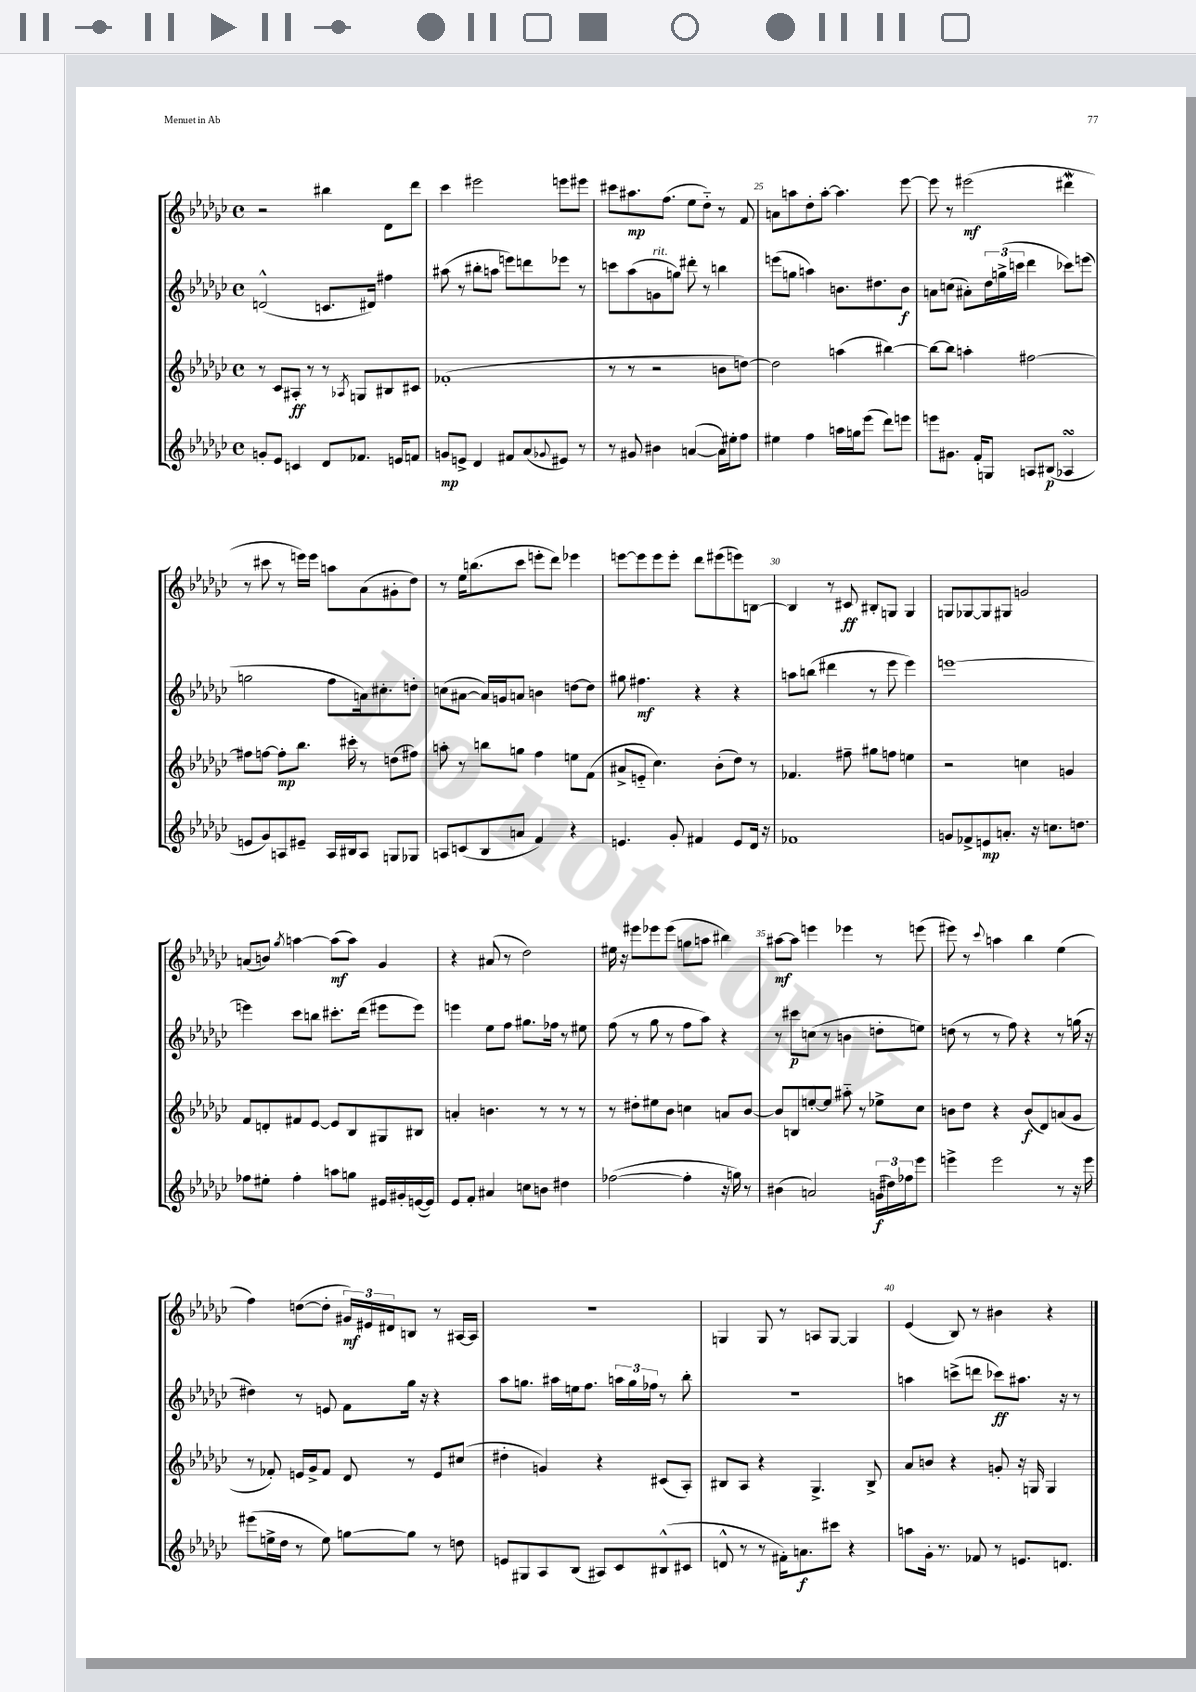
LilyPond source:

<<
\new StaffGroup <<
\new Staff = "s0" {
    \clef treble \key ges \major \defaultTimeSignature \time 4/4
    r2 bis''4 des'8 des'''8 |
    ces'''4 eis'''2 e'''8 eis'''8 |
    cis'''8 ais''8.\mp f''8.( ees''8 des''8-_) r8 f'8 |
    a'8 a''8 des''8-. a''8~-. a''4. ees'''8~ |
    ees'''8 r8 eis'''2\mf( dis'''4\mordent |
    r8 cis'''8 r8 e'''16) e'''16 a''8 aes'8( gis'8-. des''8) |
    r8 ees''16 b''8.( ces'''8 e'''8-. des'''8) ees'''4 |
    e'''8~ e'''8 e'''8 e'''8-. des'''8 eis'''8( e'''8) b8~ |
    b4 r8 cis'8\ff bis8-. g8 g4 |
    g8 ges8~ ges8 gis8 g'2 |
    a'8( b'8) \acciaccatura { ges''8 } a''4~ a''8\mf( a''8) ges'4 |
    r4 ais'8( r8 des''2) |
    eis''16 r16 eis'''8 ees'''8 ees'''8( g''8 a''8 bis''4) |
    ais''8~\mf ais''8 e'''4 ees'''4 r8 e'''8( |
    eis'''8) r8 \appoggiatura { ces'''8 } a''4 bes''4 ees''4( |
    f''4) d''8~( d''8-. \tuplet 3/2 { gis'16\mf) eis'16 dis'16 } b8 r8 ais16~ ais16 |
    r1 |
    g4 g8 r8 a8 g8~ g4 |
    ees'4( bes8) r8 bis'4 r4 \bar "|." |
}
\new Staff = "s1" {
    \clef treble \key ges \major \defaultTimeSignature \time 4/4
    d'2-^( c'8. dis'16) fis''4 |
    ais''8( r8 bis''8-. a''8 e'''8) d'''8 ees'''8 r8 |
    c'''8 aes''8( g'8^\markup { \italic "rit." } g''8) dis'''8-. r8 b''4 |
    e'''8( g''8 a''4) b'8. dis''8. b'8\f |
    a'8 c''8( ais'8-.) \tuplet 3/2 { des''16 g''16->( c'''16 } des'''4 ces'''8) e'''8( |
    g''2 f''8 a'16) cis''8.-. d''8-. |
    c''8( ais'8~ ais'16) g'16 a'8 b'4 d''8~ d''8 |
    gis''8 fis''4.\mf r4 r4 |
    a''8 b''8( dis'''4 r8 ees'''8 ees'''4) |
    e'''1~ |
    e'''4 ces'''8 b''8 cis'''8.-. des'''16( eis'''8 eis'''8) |
    e'''4 ees''8 f''8 gis''8. fes''16 r8 eis''8 |
    f''8( r8 ges''8 r8 f''8 aes''8) r4 |
    r8 cis'''8\p c''8( r8 b'4 d''8-. e''8) |
    d''8( r8 r8 f''8) r4 r8 g''16( r16 |
    dis''4) r8 e'8 f'8 ges''16 r16 r4 |
    aes''8 g''8. ais''16 e''16 f''8. \tuplet 3/2 { a''16 g''16 fes''16 } r8 bes''8-. |
    R1 |
    a''4 c'''8->( d'''8 ces'''8\ff) ais''8. r16 r8 \bar "|." |
}
\new Staff = "s2" {
    \clef treble \key ges \major \defaultTimeSignature \time 4/4
    r8 ces'8 ais8-.\ff r8 r8 \acciaccatura { aes8 } g8 bis8 cis'8 |
    fes'1-.( |
    r8 r8 r2 b'8 d''8~) |
    d''2 a''4( bis''4~) |
    bis''8~ bis''8 a''4-. fis''2~ |
    fis''8 f''8~ f''8-.\mp bes''8. cis'''16-. r8 d''8( fis''8) |
    a''8-. r8 b''8 g''8 f''4 e''8 f'8( |
    ais'8-> e'8-_ ces''4.) bes'8-.( des''8) r8 |
    fes'4. fis''8-- gis''8 f''8 e''4 |
    r2 c''4 g'4 |
    f'8 d'8-. fis'8 ees'8~ ees'8 bes8 gis8 bis8 |
    a'4-. b'4. r8 r8 r8 |
    r8 dis''8-. eis''8 bes'8 c''4 a'8 bes'8~ |
    bes'8 b8 e''8~-. e''8 ais''8-_ r8 ees''8-> ces''8 |
    b'8 des''8 r4 b'8\f( des'8) a'8( ges'8 |
    r8 fes'8-.) e'16 ges'16-> fes'8 des'8 r8 e'8 cis''8( |
    dis''4-. g'4) r4 cis'8( aes8-.) |
    bis8 aes8 r4 ges4.-> bis8-> |
    aes'8 b'8 r4 g'8-. r16 g16 g4 \bar "|." |
}
\new Staff = "s3" {
    \clef treble \key ges \major \defaultTimeSignature \time 4/4
    g'8-. ees'8 c'4 des'8 fes'8. e'16 f'8 |
    g'8\mp e'8-> des'4 fis'8 aes'8( \appoggiatura { ges'8 } eis'8) r8 |
    r8 gis'8 bis'4 a'4~( a'16) eis''16-. f''8 |
    eis''4 f''4 a''16 g''16 ees'''8( des'''8) e'''8 |
    e'''8 gis'8. f'16-. g8 a8 bis8\p( aes4\turn |
    e'8 ges'8) a8 eis'8-- a16 bis16 a8 g8 ges8 |
    a8 c'8( bes8 a'8 f'4) r4 |
    e'4. ges'8-. fis'4 e'8 des'16 r16 |
    fes'1 |
    g'8 fes'8-> e'8\mp a'8.-. r16 c''8. d''8. |
    fes''8 eis''8-. fes''4-. a''8 g''8 eis'16 gis'16-. e'16~( e'16) |
    ees'8 f'8-. ais'4 c''8 b'8 dis''4 |
    fes''2~( fes''4-. r16 g''16) r8 |
    bis'4( a'2) \tuplet 3/2 { g'16\f( dis''16) fes''16 } ees'''8 |
    e'''4-> e'''2 r8 r16 e'''16 |
    eis'''8( e''16-> des''16 r8 e''8) g''8~ g''8 r8 d''8 |
    e'8 gis8 aes8 bes8( ais8) ces'8 bis8-^( cis'8 |
    d'8-^ r8 r8 fis'16-.) a'8.\f cis'''8 r4 |
    a''8 ges'16-. r8. fes'8 r8 e'8. d'8. \bar "|." |
}
>>
>>
\layout { \context { \Score currentBarNumber = #22 \override BarNumber.break-visibility = ##(#f #t #t) barNumberVisibility = #(every-nth-bar-number-visible 5) } }
